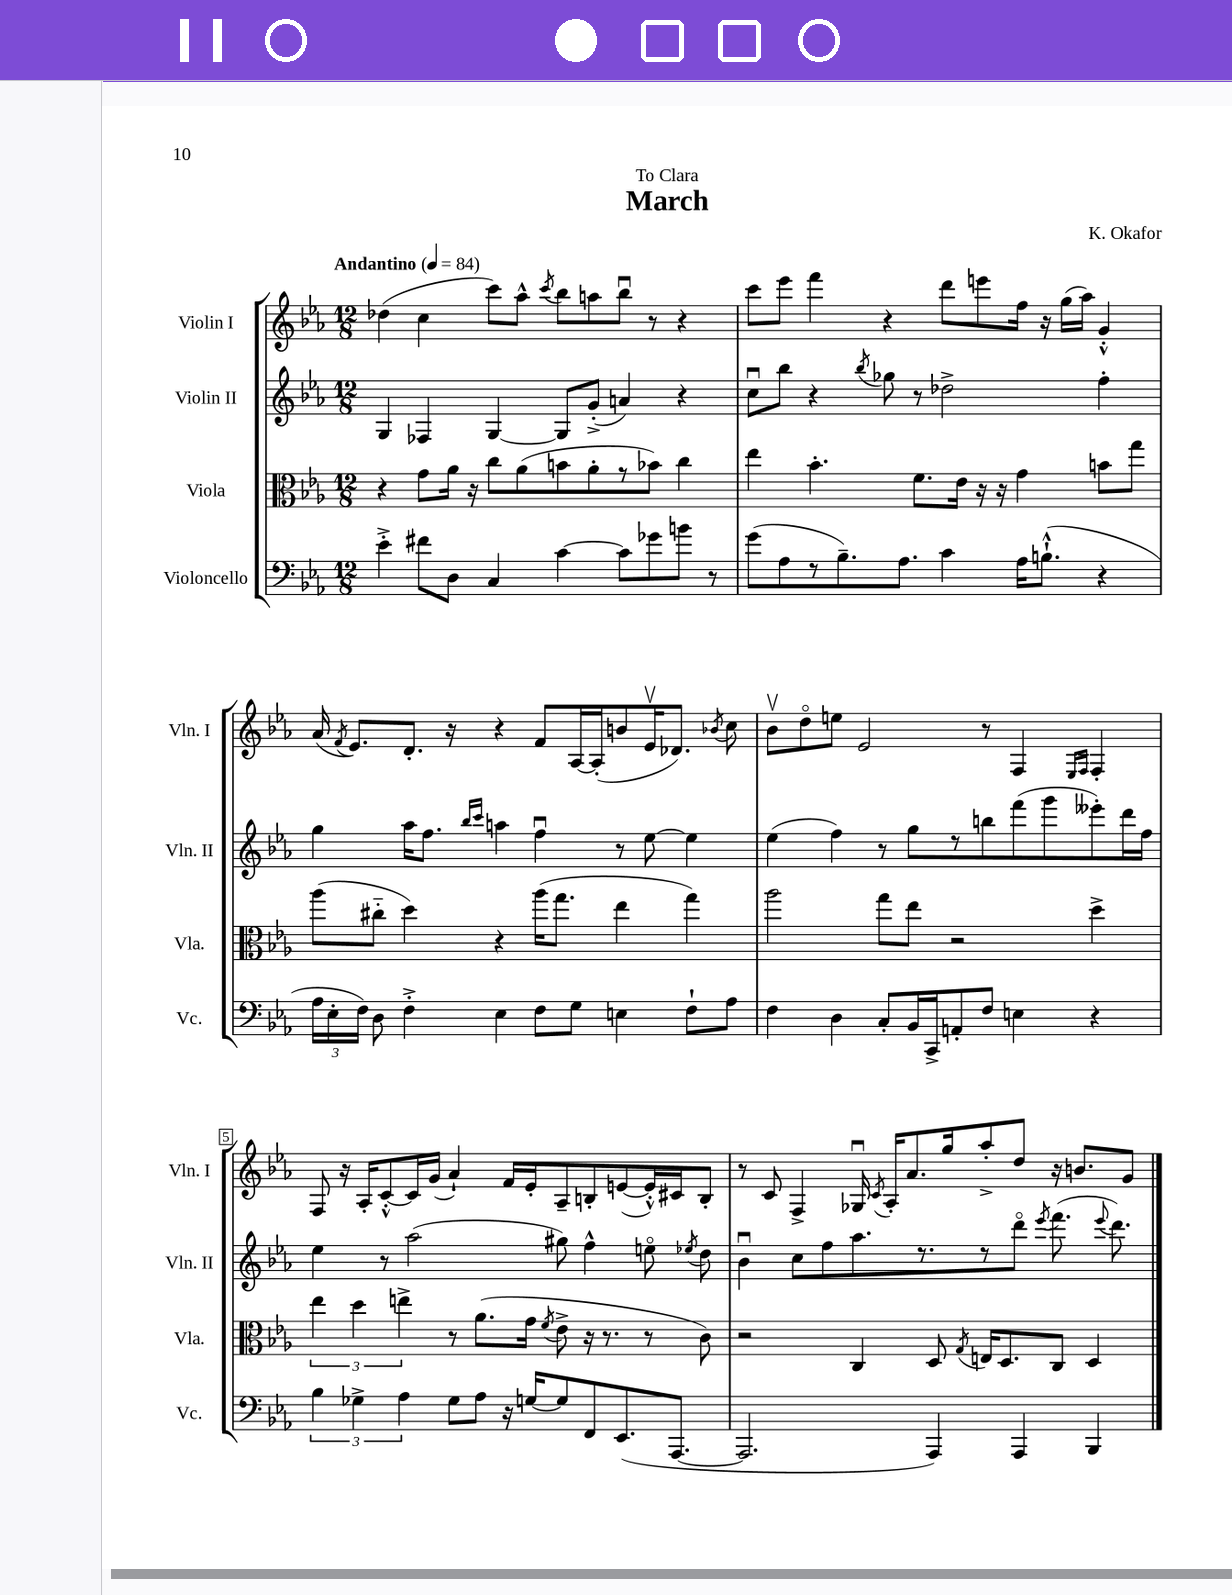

**kern	**kern	**kern	**kern
*part4	*part3	*part2	*part1
*staff4	*staff3	*staff2	*staff1
*I"Violoncello	*I"Viola	*I"Violin II	*I"Violin I
*I'Vc.	*I'Vla.	*I'Vln. II	*I'Vln. I
*clefF4	*clefC3	*clefG2	*clefG2
*k[b-e-a-]	*k[b-e-a-]	*k[b-e-a-]	*k[b-e-a-]
*M12/8	*M12/8	*M12/8	*M12/8
*MM84	*MM84	*MM84	*MM84
=1	=1	=1	=1
!	!	!	!LO:TX:a:B:t=Andantino
4e-'^\	4r	4G/	(4dd-X\
8f#X\L	8g\L	4F-X/	4cc\
8D\J	16a-\Jk	.	.
.	16r	.	.
4C/	8cc\L	[4G/	8ccc\L)
.	(8a-\	.	8aa-^^\J
.	.	.	8qccc/
[4c\	8bn\	8G/L]	8bb-\L
.	8a-'\	(8g'^/J	8aan\
8c\L]	8r	4an/)	8bb-u\J
8g-X\	8b-X\J)	.	8r
8bn\J	4cc\	4r	4r
8r	.	.	.
=2	=2	=2	=2
(8g\L	4ee-\	8ccu\L	8ccc\L
8A-\	.	8bb-\J	8eee-\J
8r	4.b-'\	4r	4fff\
8.B-~\)	.	.	.
.	.	8qbb-/	.
.	.	8gg-X\	4r
8.A-\J	.	.	.
.	8.f\L	8r	.
4c\	.	2dd-X^\	8ddd\L
.	16e-\Jk	.	.
.	16r	.	8eeen\
.	16r	.	.
16A-\KL	4g\	.	16ff\Jk
(8.Bn`^^\J	.	.	16r
.	.	.	(16gg\LL
.	.	.	16aa-\JJ)
4r	8bn\L	4ff'\	4g'^^/
.	8gg\J	.	.
!!LO:LB:g=z
=3	=3	=3	=3
24A-\LL	(8aa-\L	4gg\	(16a-/
24E-'\	.	.	.
.	.	.	8qf/
.	.	.	8.e-/L)
24F\JJ)	.	.	.
8D\	8cc#X\J	.	.
4F'^\	4dd\)	16aa-\KL	8.d'/J
.	.	8.ff\J	.
.	.	.	16r
.	.	16qqbb-/LL	.
.	.	16qqccc/JJ	.
4E-\	4r	4aan\	4r
8F\L	(16aa-\KL	4ffu\	8f/L
.	8.gg\J	.	.
8G\J	.	.	[16A-/L
.	.	.	(16A-'/J]
4En\	4ee-\	8r	8bn/
.	.	[8ee-\	16e-v/K
.	.	.	8.d-X/J)
8F`\L	4gg\)	4ee-\]	.
.	.	.	8qb-X/
8A-\J	.	.	8cc\
=4	=4	=4	=4
4F\	2aa-\	(4ee-\	8b-v\L
.	.	.	8dd\
4D\	.	4ff\)	8een\J
.	.	.	2e-/
8C'/L	8gg\L	8r	.
16BB-/L	8ee-\J	8gg\L	.
16CC^/J	.	.	.
8AAn'/	2r	8r	.
8F/J	.	8bbn\	8r
4En\	.	(8fff\	4F/
.	.	8ggg\	.
.	.	.	16qqE-/LL
.	.	.	16qqF/JJ
4r	4dd^\	8eee--X'\)	4F'/
.	.	16ddd\L	.
.	.	16ff\JJ	.
!!LO:LB:g=z
=5	=5	=5	=5
6B-\	6ee-\	4ee-\	8F/
.	.	.	16r
6G-X^\	6dd\	.	.
.	.	.	16A-'/KL
.	.	8r	[8c'^^/
6A-\	6een^\	.	.
.	.	(2aa-\	16c/L]
.	.	.	(16g/JJ
8G-\L	8r	.	4a-`/)
8A-\J	(8.a-\L	.	.
16r	.	.	16f/LL
[16Gn/KL	16g\Jk	.	16e-'/J
.	8qf/	.	.
8G/]	8e-^\	8gg#X\)	8A-~/
8FF/	16r	4ff^^\	8Bn'/
.	8.r	.	.
(8.EE-/	.	.	([8en/
.	8r	8een\	16e'^^/L])
[8.AAA-/J	.	.	16c#X/J
.	.	8qee-X/	.
.	8c\)	8dd\	8B'/J
=6	=6	=6	=6
2.AAA-/]	2r	4b-u\	8r
.	.	.	8c/
.	.	8cc\L	4F^/
.	.	8ff\	.
.	4C/	8.aa-\	16G-Xu/
.	.	.	8qc/
.	.	.	16A-'/KL
.	.	.	8.a-/
.	.	8.r	.
4AAA-/)	8D/	.	.
.	.	.	16gg/k
.	8qG/	.	.
.	16En/KL	8r	8aa-'^/
.	8.D/	.	.
4AAA-/	.	8ddd\J	8dd/J
.	.	8qeee-/	.
.	8C/J	(8.fff\	16r
.	.	.	8.bn/L
4BBB-/	4D/	.	.
.	.	8qqeee-/	.
.	.	8.ddd\)	.
.	.	.	8g/J
==	==	==	==
*-	*-	*-	*-
